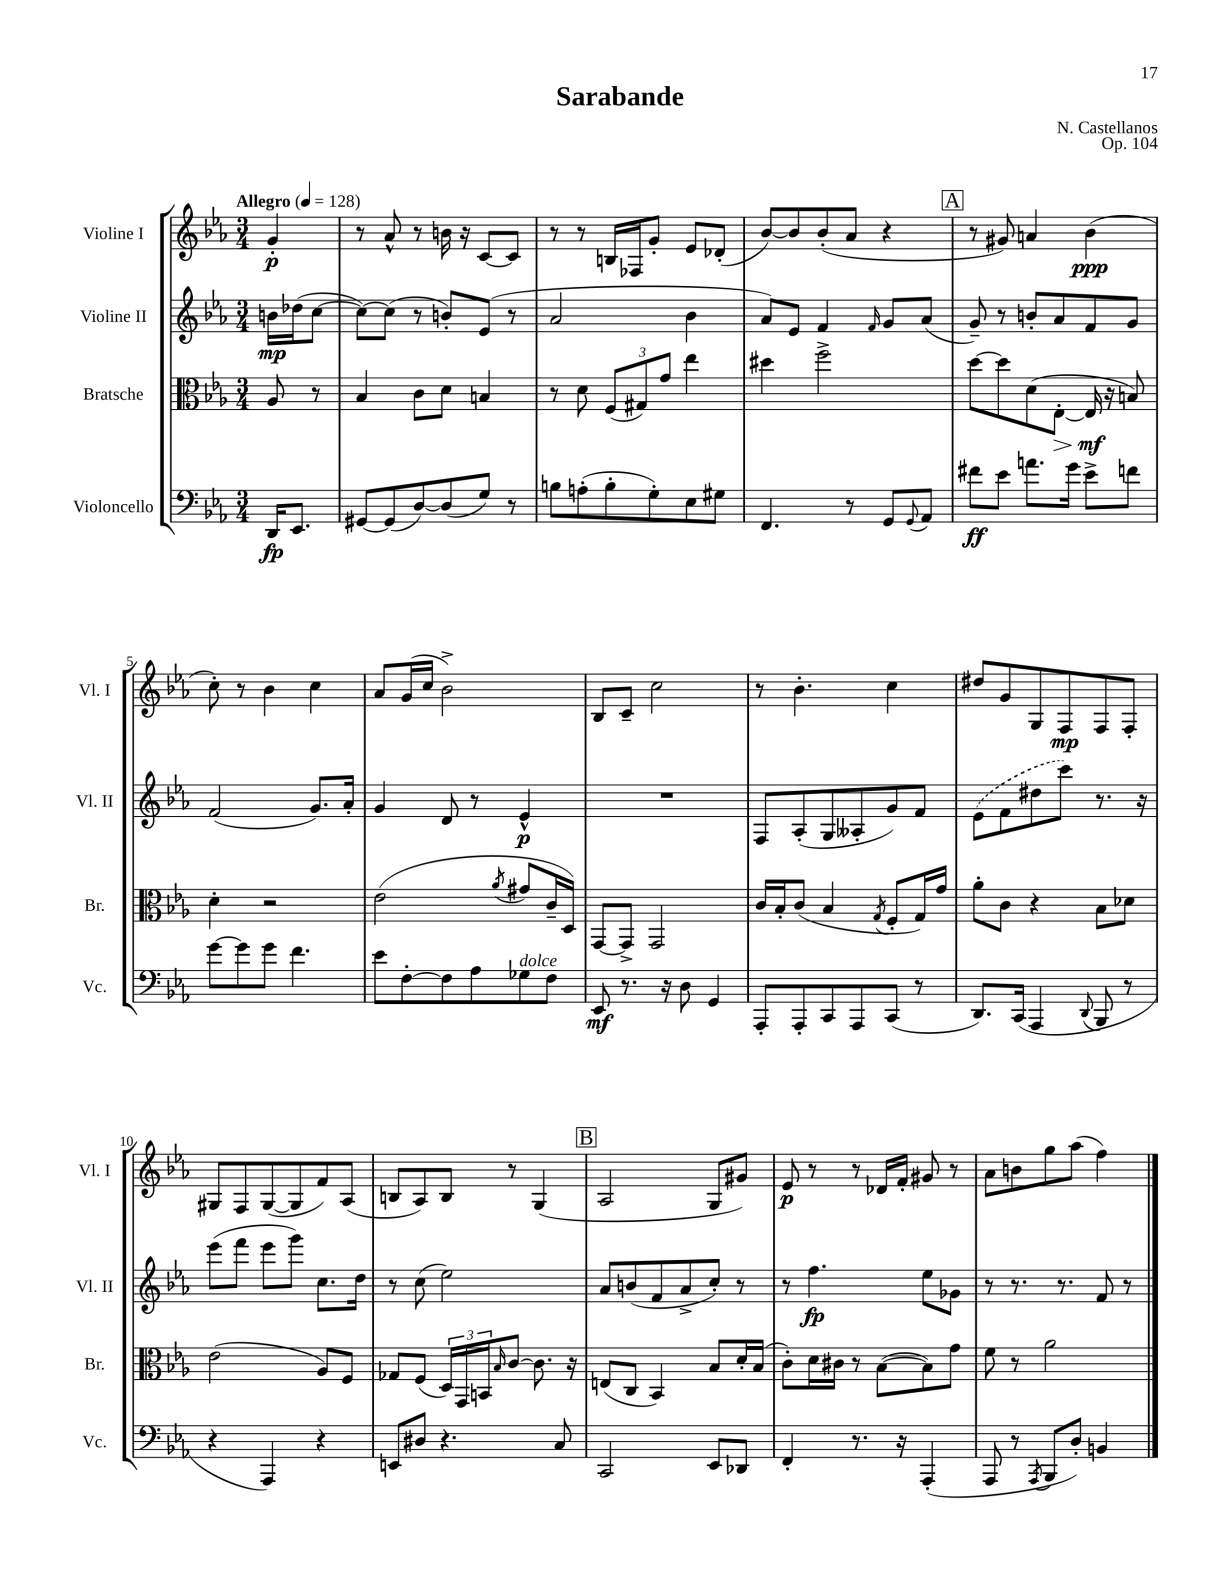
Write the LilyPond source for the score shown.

\header { title = "Sarabande" composer = "N. Castellanos" opus = "Op. 104" }
<<
\new StaffGroup <<
\new Staff = "s0" \with { instrumentName = "Violine I" shortInstrumentName = "Vl. I" } {
    \clef treble \key ees \major \numericTimeSignature \time 3/4 \partial 4 \tempo "Allegro" 4 = 128
    g'4-.\p |
    r8 aes'8-^ r8 b'16 r16 c'8~ c'8 |
    r8 r8 b16 fes16 g'8-. ees'8 des'8-.( |
    bes'8~) bes'8 bes'8-.( aes'8 r4 |
    \mark \markup { \box "A" } r8 gis'8) a'4 bes'4\ppp( |
    c''8-.) r8 bes'4 c''4 |
    aes'8 g'16( c''16 bes'2->) |
    bes8 c'8-- c''2 |
    r8 bes'4.-. c''4 |
    dis''8 g'8 g8 f8\mp f8 f8-. |
    gis8 f8 gis8~( gis8 f'8) aes8( |
    b8 aes8) b8 r8 g4( |
    \mark \markup { \box "B" } aes2 g8 gis'8) |
    ees'8\p r8 r8 des'16 f'16-. gis'8 r8 |
    aes'8 b'8 g''8 aes''8( f''4) \bar "|." |
}
\new Staff = "s1" \with { instrumentName = "Violine II" shortInstrumentName = "Vl. II" } {
    \clef treble \key ees \major \numericTimeSignature \time 3/4 \partial 4
    b'16\mp des''16( c''8~ |
    c''8~) c''8( r8 b'8-.) ees'8( r8 |
    aes'2 bes'4 |
    aes'8) ees'8 f'4 \grace { f'16 } g'8 aes'8( |
    \mark \markup { \box "A" } g'8--) r8 b'8-. aes'8 f'8 g'8 |
    f'2( g'8.) aes'16-. |
    g'4 d'8 r8 ees'4-^\p |
    R2. |
    f8 aes8-.( g8 aeses8-. g'8) f'8 |
    \once \slurDashed ees'8( f'8 dis''8 c'''8) r8. r16 |
    ees'''8( f'''8 ees'''8 g'''8) c''8. d''16 |
    r8 c''8( ees''2) |
    \mark \markup { \box "B" } aes'8 b'8( f'8 aes'8-> c''8-.) r8 |
    r8 f''4.\fp ees''8 ges'8 |
    r8 r8. r8. f'8 r8 \bar "|." |
}
\new Staff = "s2" \with { instrumentName = "Bratsche" shortInstrumentName = "Br." } {
    \clef alto \key ees \major \numericTimeSignature \time 3/4 \partial 4
    aes8 r8 |
    bes4 c'8 d'8 b4 |
    r8 d'8 \tuplet 3/2 { f8( gis8) g'8 } ees''4 |
    dis''4 f''2-> |
    \mark \markup { \box "A" } d''8~ d''8 d'8( ees8~-.\> ees16\mf\! r16 b8) |
    d'4-. r2 |
    ees'2( \acciaccatura { aes'8 } gis'8 c'16-- d16) |
    g,8~ g,8-> g,2 |
    c'16 bes16-. c'8( bes4 \acciaccatura { g8 } f8-. g16) g'16 |
    aes'8-. c'8 r4 bes8 des'8 |
    ees'2( aes8) f8 |
    ges8 f8( \tuplet 3/2 { d16) g,16 b,16 } \grace { bes16 } c'8~ c'8. r16 |
    \mark \markup { \box "B" } e8( c8 bes,4) bes8 d'16-. bes16( |
    c'8-.) d'16 cis'16 r8 bes8~( bes8) g'8 |
    f'8 r8 aes'2 \bar "|." |
}
\new Staff = "s3" \with { instrumentName = "Violoncello" shortInstrumentName = "Vc." } {
    \clef bass \key ees \major \numericTimeSignature \time 3/4 \partial 4
    d,16\fp ees,8. |
    gis,8~ gis,8( d8~) d8( g8) r8 |
    b8 a8-.( b8-. g8-.) ees8 gis8 |
    f,4. r8 g,8 \appoggiatura { g,8 } aes,8 |
    \mark \markup { \box "A" } fis'8\ff ees'8 a'8. g'16 ees'8-> f'8 |
    g'8~ g'8 g'8 f'4. |
    ees'8 f8~-. f8 aes8 ges8^\markup { \italic "dolce" } f8 |
    ees,8\mf r8. r16 d8 g,4 |
    aes,,8-. aes,,8-. c,8 aes,,8 c,8( r8 |
    d,8.) c,16( aes,,4 \appoggiatura { d,8 } bes,,8 r8 |
    r4 aes,,4) r4 |
    e,8 dis8 r4. c8 |
    \mark \markup { \box "B" } c,2 ees,8 des,8 |
    f,4-. r8. r16 aes,,4-.( |
    aes,,8 r8 \acciaccatura { aes,,8 } bes,,8 d8-.) b,4 \bar "|." |
}
>>
>>
